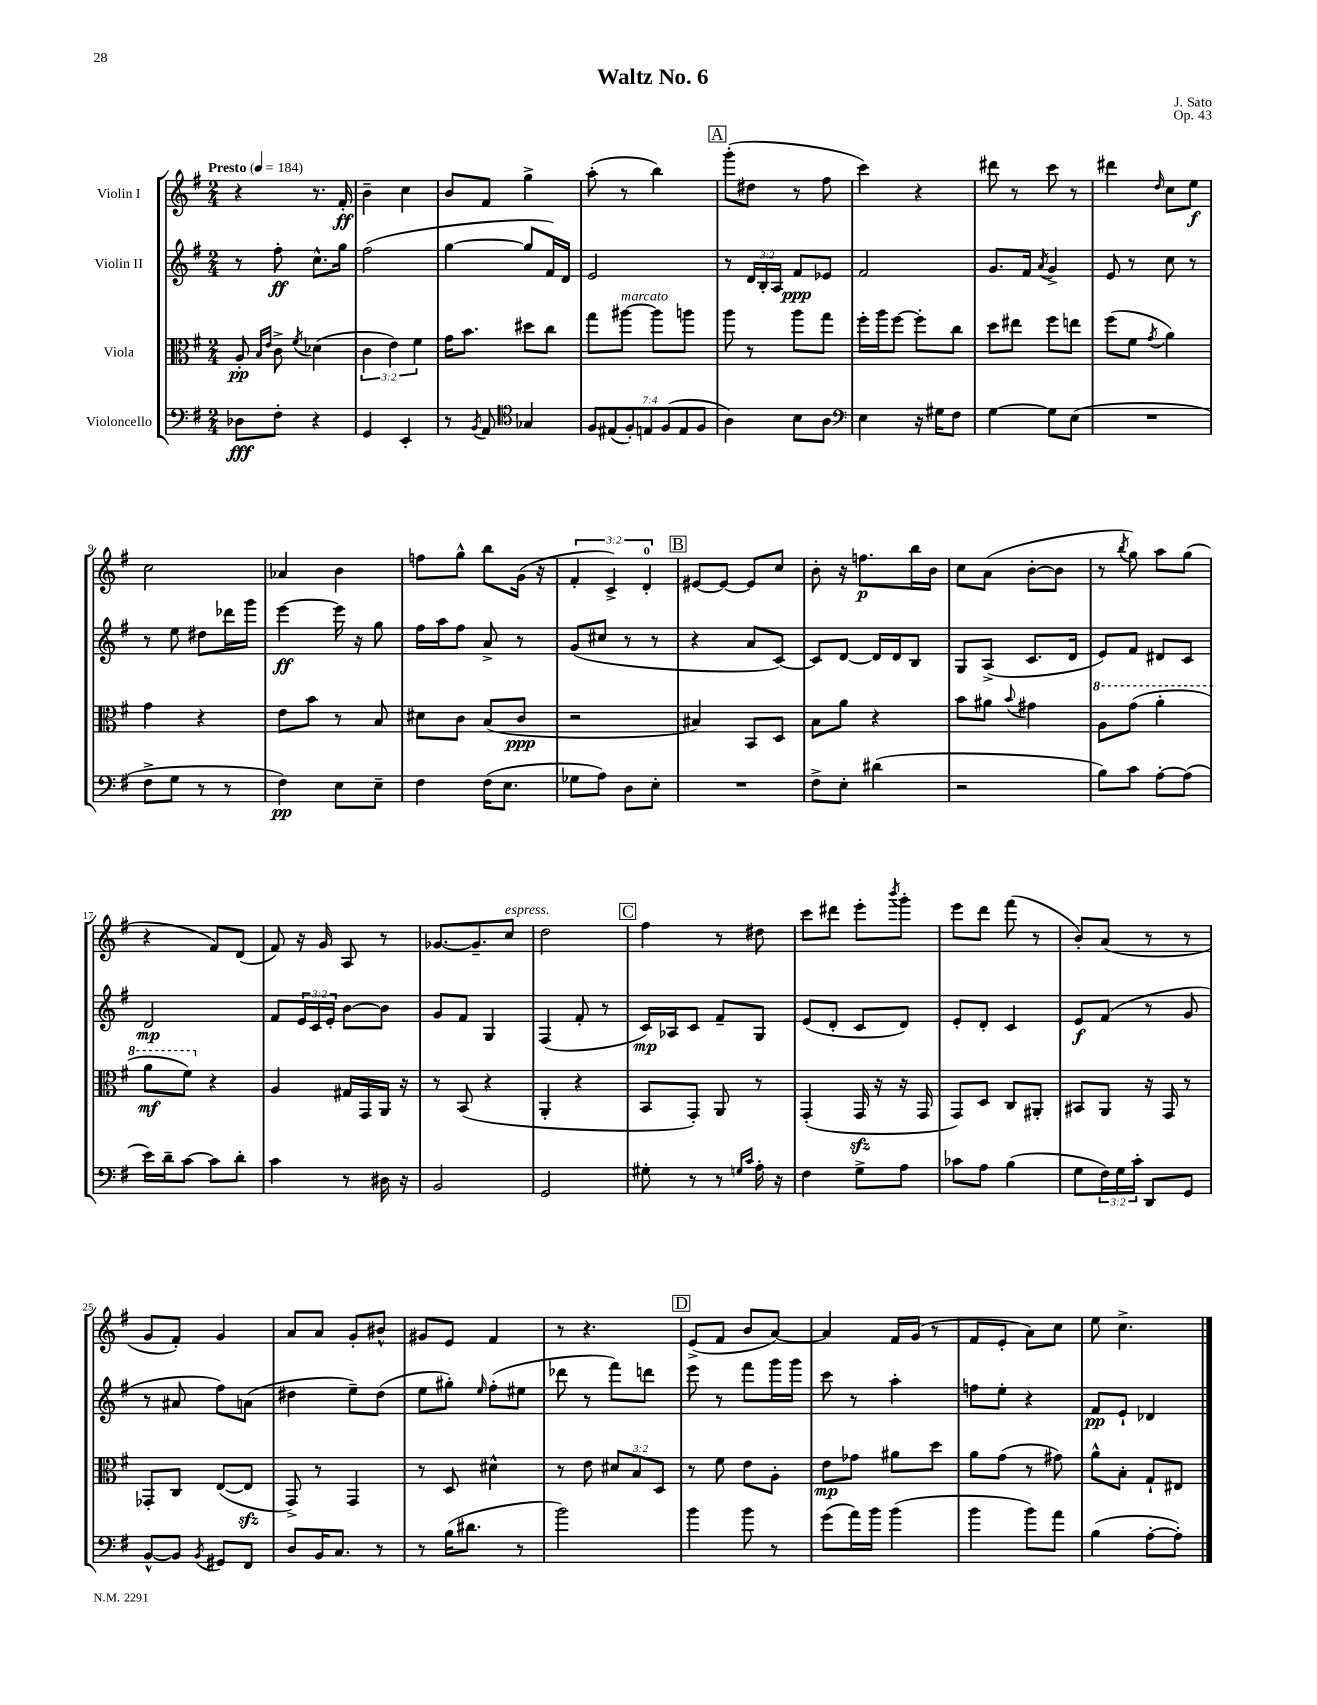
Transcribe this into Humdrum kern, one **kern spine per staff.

**kern	**dynam	**kern	**dynam	**kern	**dynam	**kern	**dynam
*part4	*part4	*part3	*part3	*part2	*part2	*part1	*part1
*staff4	*staff4	*staff3	*staff3	*staff2	*staff2	*staff1	*staff1
*I"Violoncello	*	*I"Viola	*	*I"Violin II	*	*I"Violin I	*
*clefF4	*	*clefC3	*	*clefG2	*	*clefG2	*
*k[f#]	*	*k[f#]	*	*k[f#]	*	*k[f#]	*
*M2/4	*	*M2/4	*	*M2/4	*	*M2/4	*
*MM184	*	*MM184	*	*MM184	*	*MM184	*
=1	=1	=1	=1	=1	=1	=1	=1
!	!	!	!	!	!	!LO:TX:a:B:t=Presto	!
8D-X\L	fff	8A'/	pp	8r	.	4r	.
.	.	16qqB/LL	.	.	.	.	.
.	.	16qqe/JJ	.	.	.	.	.
8F#'\J	.	8c^\	.	8ff#'\	ff	.	.
.	.	8qf#/	.	.	.	.	.
4r	.	(4d-X\	.	8.cc^^\L	.	8.r	.
.	.	.	.	16gg\Jk	.	16f#'/	ff
=2	=2	=2	=2	=2	=2	=2	=2
4GG/	.	6c\	.	(2ff#\	.	4b~\	.
.	.	6e\)	.	.	.	.	.
4EE'/	.	.	.	.	.	4cc\	.
.	.	6f#\	.	.	.	.	.
=3	=3	=3	=3	=3	=3	=3	=3
8r	.	16g\KL	.	[4gg\	.	8b/L	.
.	.	8.b\J	.	.	.	.	.
8qBB/	.	.	.	.	.	.	.
8AA/	.	.	.	.	.	8f#/J	.
*clefC4	*	*	*	*	*	*	*
4G-X/	.	8dd#X\L	.	8gg/L]	.	4gg^\	.
.	.	8cc\J	.	16f#/L)	.	.	.
.	.	.	.	16d/JJ	.	.	.
=4	=4	=4	=4	=4	=4	=4	=4
14F#/L	.	8gg\L	.	2e/	.	(8aa'\	.
(14E#X/	.	.	.	.	.	.	.
!	!	!LO:TX:a:i:t=marcato	!	!	!	!	!
.	.	[8aa#X\J	.	.	.	8r	.
14F#'/)	.	.	.	.	.	.	.
14En/	.	.	.	.	.	.	.
.	.	8aa#\L]	.	.	.	4bb\)	.
(14F#/	.	.	.	.	.	.	.
14E/	.	.	.	.	.	.	.
.	.	8aan\J	.	.	.	.	.
14F#/J	.	.	.	.	.	.	.
!!LO:REH:place=s1:t=A
=5	=5	=5	=5	=5	=5	=5	=5
4A\)	.	8aa\	.	8r	.	(8ggg'\L	.
.	.	8r	.	24d/LL	.	8dd#X\J	.
.	.	.	.	24B'/	.	.	.
.	.	.	.	24A/JJ	.	.	.
8B\L	.	8aa\L	.	8f#/L	ppp	8r	.
8A\J	.	8gg\J	.	8e-X/J	.	8ff#\	.
=6	=6	=6	=6	=6	=6	=6	=6
*clefF4	*	*	*	*	*	*	*
4E\	.	16ff#'\LL	.	2f#/	.	4ccc\)	.
.	.	16aa\J	.	.	.	.	.
.	.	[8ff#\J	.	.	.	.	.
16r	.	8ff#'\L]	.	.	.	4r	.
16G#X\KL	.	.	.	.	.	.	.
8F#\J	.	8cc\J	.	.	.	.	.
=7	=7	=7	=7	=7	=7	=7	=7
[4G\	.	8dd\L	.	8.g/L	.	8ddd#X\	.
.	.	8ee#X\J	.	.	.	8r	.
.	.	.	.	16f#/Jk	.	.	.
.	.	.	.	8qa/	.	.	.
8G\L]	.	8ff#\L	.	4g^/	.	8ccc\	.
(8E\J	.	8een\J	.	.	.	8r	.
=8	=8	=8	=8	=8	=8	=8	=8
2r	.	(8ff#\L	.	8e/	.	4ddd#X\	.
.	.	8f#\J	.	8r	.	.	.
.	.	8qg/	.	.	.	16qqdd/	.
.	.	4a\)	.	8cc\	.	8cc\L	.
.	.	.	.	8r	.	8ee\J	f
!!LO:LB:g=z
=9	=9	=9	=9	=9	=9	=9	=9
8F#^\L	.	4g\	.	8r	.	2cc\	.
8G\J	.	.	.	8ee\	.	.	.
8r	.	4r	.	8dd#X\L	.	.	.
8r	.	.	.	16ddd-X\L	.	.	.
.	.	.	.	16ggg\JJ	.	.	.
=10	=10	=10	=10	=10	=10	=10	=10
4F#\)	pp	8e\L	.	[4eee\	ff	4a-X/	.
.	.	8b\J	.	.	.	.	.
8E\L	.	8r	.	16eee\]	.	4b\	.
.	.	.	.	16r	.	.	.
8E~\J	.	8B/	.	8gg\	.	.	.
=11	=11	=11	=11	=11	=11	=11	=11
4F#\	.	8d#X\L	.	16ff#\LL	.	8ffn\L	.
.	.	.	.	16aa\J	.	.	.
.	.	8c\J	.	8ff#\J	.	8gg^^\J	.
(16F#\KL	.	(8B/L	.	8a^/	.	8bb\L	.
8.E\J	.	.	.	.	.	.	.
.	.	8c/J	ppp	8r	.	(16g\Jk	.
.	.	.	.	.	.	16r	.
=12	=12	=12	=12	=12	=12	=12	=12
8G-X\L	.	2r	.	(8g/L	.	6f#'/	.
8A\J)	.	.	.	8cc#X/J	.	.	.
.	.	.	.	.	.	6c^/)	.
8D\L	.	.	.	8r	.	.	.
.	.	.	.	.	.	6d'/	.
8E'\J	.	.	.	8r	.	.	.
!!LO:REH:place=s1:t=B
=13	=13	=13	=13	=13	=13	=13	=13
2r	.	4B#X/)	.	4r	.	[8e#X/L	.
.	.	.	.	.	.	8e#/J_	.
.	.	8BB/L	.	8a/L	.	8e#/L]	.
.	.	8D/J	.	[8c/J)	.	8cc/J	.
=14	=14	=14	=14	=14	=14	=14	=14
8F#^\L	.	8B\L	.	8c/L]	.	8b'\	.
8E'\J	.	8a\J	.	[8d/J	.	16r	.
.	.	.	.	.	.	8.ffn\L	p
(4d#X\	.	4r	.	16d/LL]	.	.	.
.	.	.	.	16d/J	.	.	.
.	.	.	.	8B/J	.	16bb\L	.
.	.	.	.	.	.	16b\JJ	.
=15	=15	=15	=15	=15	=15	=15	=15
2r	.	8b\L	.	8G/L	.	8cc\L	.
.	.	8a#X\J	.	(8A^/J	.	(8a\J	.
.	.	8qqb/	.	.	.	.	.
.	.	4g#X\	.	8.c/L	.	[8b'\L	.
.	.	.	.	.	.	8b\J]	.
.	.	.	.	16d/Jk	.	.	.
=16	=16	=16	=16	=16	=16	=16	=16
*	*	*8va	*	*	*	*	*
8B\L)	.	8a\L	.	8e/L)	.	8r	.
.	.	.	.	.	.	8qbb/	.
8c\J	.	(8gg\J	.	8f#/J	.	8gg\)	.
[8A'\L	.	4aa'\	.	8d#X/L	.	8aa\L	.
(8A\J]	.	.	.	8c/J	.	(8gg\J	.
!!LO:LB:g=z
=17	=17	=17	=17	=17	=17	=17	=17
16e\LL)	.	8aa\L	mf	2d/	mp	4r	.
16d~\J	.	.	.	.	.	.	.
[8c\J	.	8ff#\J)	.	.	.	.	.
*	*	*X8va	*	*	*	*	*
8c\L]	.	4r	.	.	.	8f#/L)	.
8d'\J	.	.	.	.	.	(8d/J	.
=18	=18	=18	=18	=18	=18	=18	=18
4c\	.	4A/	.	8f#/L	.	8f#/)	.
.	.	.	.	24e/L	.	16r	.
.	.	.	.	24c/	.	.	.
.	.	.	.	.	.	16g/	.
.	.	.	.	24e'/JJ	.	.	.
8r	.	16G#X/LL	.	[8b\L	.	8A/	.
.	.	16GG/	.	.	.	.	.
16D#X\	.	16AA/JJ	.	8b\J]	.	8r	.
16r	.	16r	.	.	.	.	.
=19	=19	=19	=19	=19	=19	=19	=19
2BB/	.	8r	.	8g/L	.	[8.g-X/L	.
.	.	(8BB/	.	8f#/J	.	.	.
.	.	.	.	.	.	8.g-~/]	.
.	.	4r	.	4G/	.	.	.
!	!	!	!	!	!	!LO:TX:a:i:t=espress.	!
.	.	.	.	.	.	8cc/J	.
=20	=20	=20	=20	=20	=20	=20	=20
2GG/	.	4AA'/	.	(4F#/	.	2dd\	.
.	.	4r	.	8f#'/	.	.	.
.	.	.	.	8r	.	.	.
!!LO:REH:place=s1:t=C
=21	=21	=21	=21	=21	=21	=21	=21
8G#X'\	.	8BB/L	.	16c/LL)	mp	4ff#\	.
.	.	.	.	16A-X/J	.	.	.
8r	.	8GG'/J)	.	8c/J	.	.	.
8r	.	8AA/	.	8f#~/L	.	8r	.
16qqGn/LL	.	.	.	.	.	.	.
16qqc/JJ	.	.	.	.	.	.	.
16A'\	.	8r	.	8G/J	.	8dd#X\	.
16r	.	.	.	.	.	.	.
=22	=22	=22	=22	=22	=22	=22	=22
4F#\	.	(4GG'/	.	(8e/L	.	8ccc\L	.
.	.	.	.	8d'/J	.	8ddd#X\J	.
8G^\L	.	16GGzz/	.	8c/L	.	8eee'\L	.
.	.	16r	.	.	.	.	.
.	.	.	.	.	.	8qbbb/	.
8A\J	.	16r	.	8d/J)	.	8ggg'\J	.
.	.	16GG/	.	.	.	.	.
=23	=23	=23	=23	=23	=23	=23	=23
8c-X\L	.	8GG/L)	.	8e'/L	.	8eee\L	.
8A\J	.	8D/J	.	8d'/J	.	8ddd\J	.
(4B\	.	8C/L	.	4c/	.	(8fff#\	.
.	.	8AA#X'/J	.	.	.	8r	.
=24	=24	=24	=24	=24	=24	=24	=24
8G\L	.	8BB#X/L	.	8e/L	f	8b'/L)	.
24F#\L)	.	8AA/J	.	(8f#/J	.	(8a/J	.
24G\	.	.	.	.	.	.	.
24c'\JJ	.	.	.	.	.	.	.
8DD/L	.	16r	.	8r	.	8r	.
.	.	16GG/	.	.	.	.	.
8GG/J	.	8r	.	8g/	.	8r	.
!!LO:LB:g=z
=25	=25	=25	=25	=25	=25	=25	=25
[8BB^^/L	.	8GG-X'/L	.	8r	.	8g/L	.
8BB/J]	.	8C/J	.	8a#X/	.	8f#'/J)	.
8qBB/	.	.	.	.	.	.	.
8GG#X/L	.	([8E/L	.	8ff#\L)	.	4g/	.
8FF#/J	.	8Ezz/J]	.	(8an\J	.	.	.
=26	=26	=26	=26	=26	=26	=26	=26
8D/L	.	8GG^/)	.	4dd#X\	.	8a/L	.
16BB/K	.	8r	.	.	.	8a/J	.
8.C/J	.	.	.	.	.	.	.
.	.	4GG/	.	8ee~\L)	.	8g'/L	.
8r	.	.	.	(8dd#\J	.	8b#X^^/J	.
=27	=27	=27	=27	=27	=27	=27	=27
8r	.	8r	.	8ee\L	.	8g#X/L	.
(16B\KL	.	8D/	.	8gg#X'\J)	.	8e/J	.
8.d#X\J	.	.	.	.	.	.	.
.	.	.	.	16qqee/	.	.	.
.	.	4d#X^^\	.	(8ff#'\L	.	4f#/	.
8r	.	.	.	8ee#X\J	.	.	.
=28	=28	=28	=28	=28	=28	=28	=28
2b\)	.	8r	.	8ddd-X\	.	8r	.
.	.	8e\	.	8r	.	4.r	.
.	.	12d#X/L	.	8fff#\L)	.	.	.
.	.	12B/	.	.	.	.	.
.	.	.	.	8dddn\J	.	.	.
.	.	12D/J	.	.	.	.	.
!!LO:REH:place=s1:t=D
=29	=29	=29	=29	=29	=29	=29	=29
4b\	.	8r	.	8eee\	.	(8e^/L	.
.	.	8f#\	.	8r	.	8f#/J	.
8b\	.	8e\L	.	8fff#\L	.	8b/L	.
8r	.	8A'\J	.	16ggg\L	.	[8a/J)	.
.	.	.	.	16ggg\JJ	.	.	.
=30	=30	=30	=30	=30	=30	=30	=30
(8g\L	.	8e\L	mp	8ccc\	.	4a/]	.
16a\L)	.	8g-X\J	.	8r	.	.	.
16b\JJ	.	.	.	.	.	.	.
(4b\	.	8a#X\L	.	4aa'\	.	16f#/LL	.
.	.	.	.	.	.	(16g/JJ	.
.	.	8dd\J	.	.	.	8r	.
=31	=31	=31	=31	=31	=31	=31	=31
4b\	.	8a\L	.	8ffn\L	.	8f#/L	.
.	.	(8g\J	.	8ee'\J	.	8e'/J	.
8b\L)	.	8r	.	4r	.	8a\L)	.
8a\J	.	8g#X\)	.	.	.	8cc\J	.
=32	=32	=32	=32	=32	=32	=32	=32
(4B\	.	8a^^\L	.	8f#/L	pp	8ee\	.
.	.	8B'\J	.	8e`/J	.	4.cc^\	.
[8A'\L	.	8G`/L	.	4d-X/	.	.	.
8A'\J])	.	8E#X/J	.	.	.	.	.
==	==	==	==	==	==	==	==
*-	*-	*-	*-	*-	*-	*-	*-
